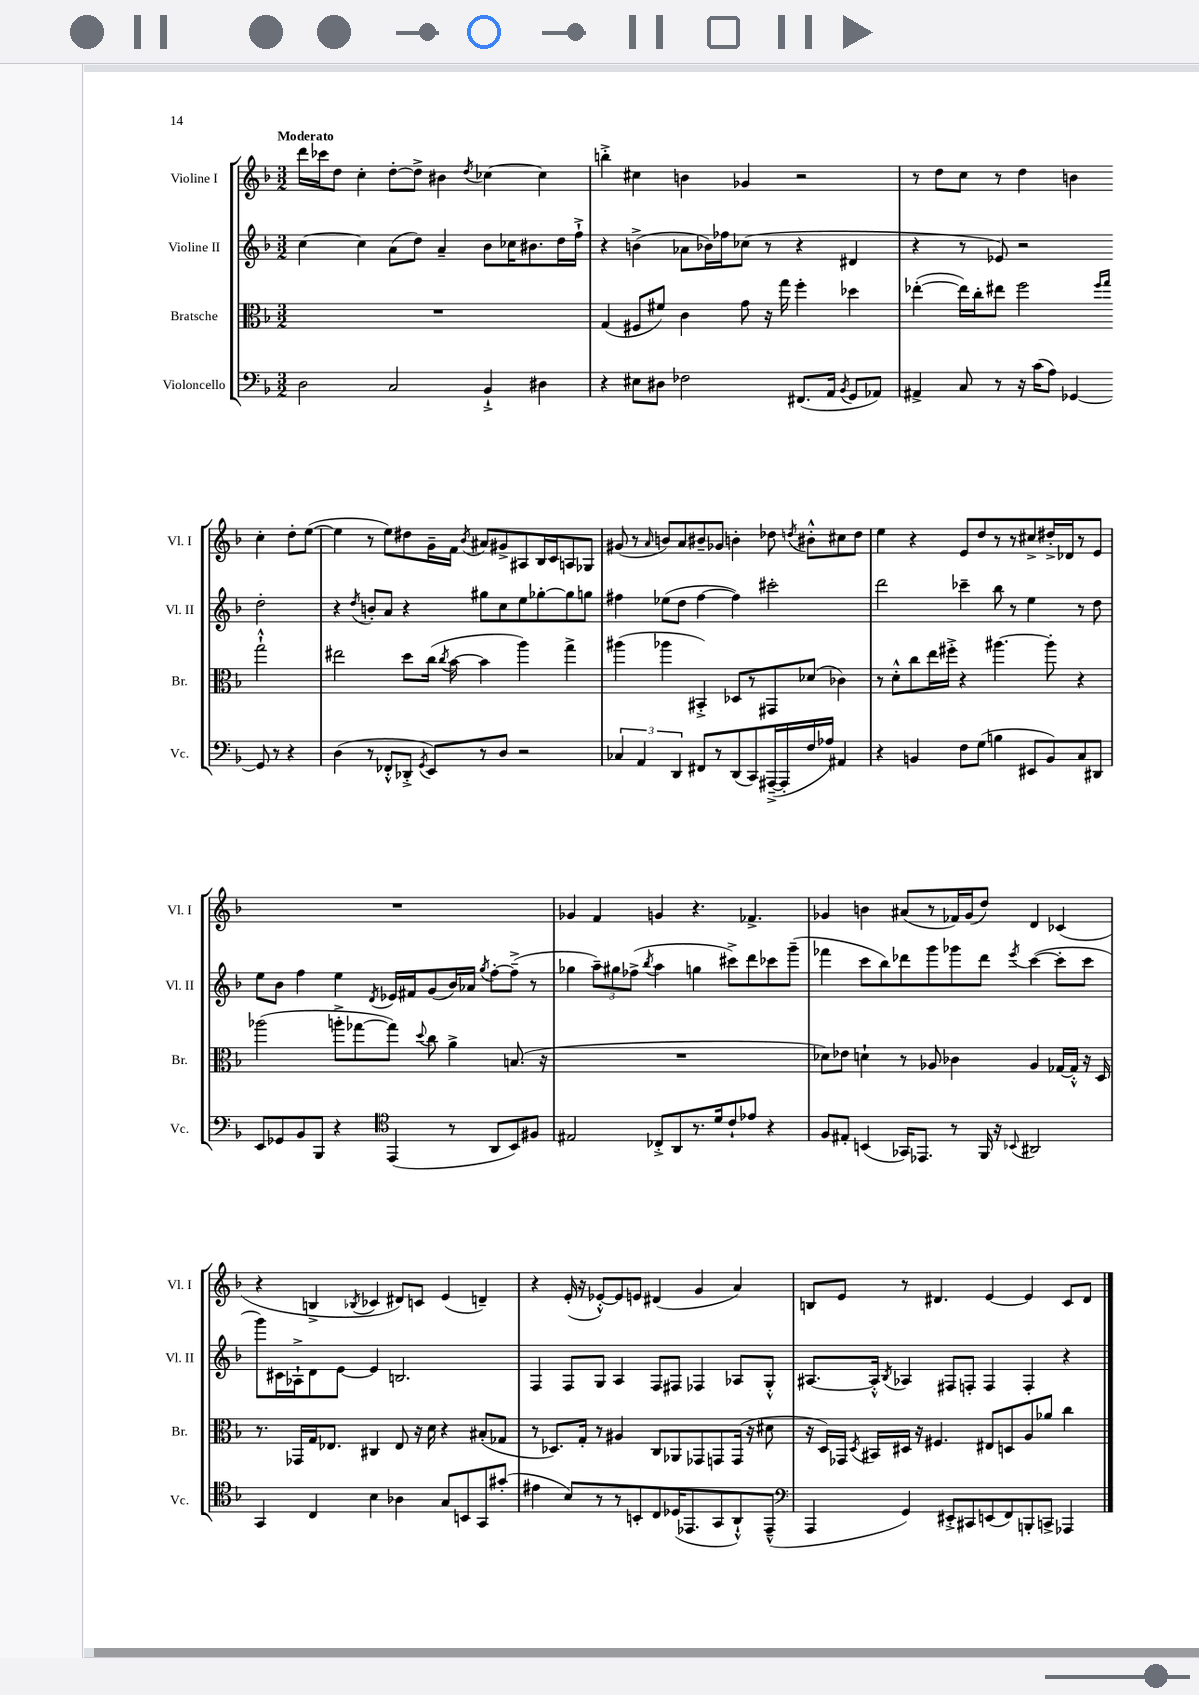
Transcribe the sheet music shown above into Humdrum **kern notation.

**kern	**kern	**kern	**kern
*part4	*part3	*part2	*part1
*staff4	*staff3	*staff2	*staff1
*I"Violoncello	*I"Bratsche	*I"Violine II	*I"Violine I
*I'Vc.	*I'Br.	*I'Vl. II	*I'Vl. I
*clefF4	*clefC3	*clefG2	*clefG2
*k[b-]	*k[b-]	*k[b-]	*k[b-]
*M3/2	*M3/2	*M3/2	*M3/2
=1	=1	=1	=1
!	!	!	!LO:TX:a:B:t=Moderato
2D\	1.r	[4cc\	16ddd\LL
.	.	.	16ccc-X\J
.	.	.	8dd\J
.	.	4cc\]	4cc'\
2C/	.	(8a\L	[8dd'\L
.	.	8dd\J)	8dd^\J]
.	.	4a~/	4b#X\
.	.	.	8qdd/
4BB-`^/	.	8b-\L	[4cc-X\
.	.	16cc-X\K	.
.	.	8.b#X\	.
4D#X\	.	.	4cc-\]
.	.	16dd\L	.
.	.	16ff`^\JJ	.
=2	=2	=2	=2
4r	(4G/	4r	4bbn'^\
8E#X\L	8F#X/L	(4bn^\	4cc#X\
8D#X\J	8f#X/J)	.	.
2F-X\	4c\	8a-X\L	4bn\
.	.	16b-X\L)	.
.	.	16ff-X\J	.
.	8g\	(8cc-X\J	4g-X/
.	16r	8r	.
.	16gg\	.	.
(8.FF#X/L	4ff'\	4r	2r
16AA/Jk	.	.	.
8qBB-/	.	.	.
8GG/L	4dd-X\	4d#X/	.
8AA-X/J)	.	.	.
=3	=3	=3	=3
4AA#X^/	([4ee-X'\	4r	8r
.	.	.	8dd\L
8C/	16ee-\LL])	8r	8cc\J
.	16cc'\J	.	.
8r	8ee#X\J	8e-X/)	8r
16r	2ff\	2r	4dd\
(16c\KL	.	.	.
8A\J)	.	.	.
[4GG-X/	.	.	4bn\
.	16qqff/LL	.	.
.	16qqgg/JJ	.	.
8GG-/]	2gg`^^\	2dd'\	4cc'\
8r	.	.	.
4r	.	.	8dd'\L
.	.	.	([8ee\J
!!LO:LB:g=z
=4	=4	=4	=4
(4D\	2ee#X\	4r	4ee\]
.	.	8qdd/	.
8r	.	8bn'/L	8r
8FF-X'^^/L	.	8a/J	8ee\L)
8DD-X'^/J	8dd\L	4r	8dd#X\
8qGG/	.	.	.
8EE/L)	(16cc\Jk	.	16g~\L
.	8qcc/	.	.
.	[16b-\	.	16f\JJ
.	.	.	8qb-/
8r	4b-\]	8gg#X\L	8a#X/L
8D/J	.	8cc\	8g#X^/
2r	4aa\)	8ee\	8A#X/
.	.	[8gg-X'\	16B-/L
.	.	.	16c/J
.	4gg^\	8gg-\]	8An/
.	.	8ggn\J	8G-X/J
=5	=5	=5	=5
6C-X/	(4aa#X\	4ff#X\	(8g#X/
.	.	.	8r
6AA/	.	.	.
.	.	.	16qqa/
.	4aa-X\	(8ee-X\L	8bn/L)
6DD/	.	.	.
.	.	8dd\J	8a/
8FF#X/L	4BB#X'^/)	[4ff#\	8b#X~/
8r	.	.	8g-X/J
(8DD/	8D-X/L	4ff#\])	4bn'\
8CC/)	8r	.	.
([16AAA#X~^/L	8GG#X/	2ccc#X'\	8dd-X\
16AAA#'/]	.	.	.
.	.	.	8qddn/
16F/	(8d-X/J	.	8b#X'^^\L
16A-X/JJ)	.	.	.
4AA#X/	4c-X\)	.	8cc#X\
.	.	.	8dd\J
=6	=6	=6	=6
4r	8r	2ddd\	4ee\
.	8d'^^\L	.	.
4BBn/	8cc\	.	4r
.	16ee\L	.	.
.	16ff#X'^\JJ	.	.
8F\L	4r	4ccc-X~\	8e/L
(8G\J	.	.	8dd/
4Bn\	[4.aa#X\	8bb-\	8r
.	.	8r	8r
8EE#X/L	.	4ee\	8cc#X^/
8BB/)	8aa#'\]	.	16dd#X'^/L
.	.	.	16d-X/J
8C/	4r	8r	8r
8DD#X/J	.	8dd\	8e/J
!!LO:LB:g=z
=7	=7	=7	=7
8EE/L	(2aa-X\	8ee\L	1.r
8GG-X/	.	8b-\J	.
8BB-/	.	4ff\	.
8BBB-/J	.	.	.
4r	8aan'^\L	4ee\	.
.	[8gg-X\	.	.
*clefC4	*	*	*
.	.	8qd/	.
(4EE/	8gg-\J])	16e-X/LL	.
.	.	16f#X/J	.
.	8qqdd/	.	.
.	8cc\	(8g/	.
8r	4a^\	16b-/L)	.
.	.	16a-X/JJ	.
.	.	8qgg/	.
8AA/L	.	[8ff'\L	.
8BB-/)	(8.Bn/	(8ff~^\J]	.
8F#X/J	.	8r	.
.	16r	.	.
=8	=8	=8	=8
2E#X/	1.r	4gg-X\	4g-X/
.	.	12aa~\L)	4f/
.	.	12gg#X\	.
.	.	(12ff-X^\J	.
.	.	8qbb-/	.
8C-X'^/L	.	4aa\	4gn/
8AA/	.	.	.
8.r	.	4ggn\	4.r
16d/k	.	.	.
8c`/	.	8ccc#X^\L)	.
8e-X/J	.	8ddd\	4.f-X^/
4r	.	8ccc-X\	.
.	.	(8ggg~\J	.
=9	=9	=9	=9
8F/L	8d-X\L)	4fff-X\	4g-X/
8E#X'/J	8e-X\J	.	.
(4BBn/	4dn`\	8ccc\L	4bn\
.	.	8bb-\)	.
16GG-X/KL)	8r	8ddd-X\	(8a#X/L
8.EE-X/J	.	.	.
.	8A-X/	8ggg\	8r
8r	4c-X\	8ggg-X\	16f-X/L)
.	.	.	(16g-/J
16FF/	.	8ddd-\J	8dd/J)
16r	.	.	.
8qqBB-X/	.	8qeee/	.
2AA#X/	4A-/	([4ccc\	4d/
.	[16G-X/LL	8ccc'\L]	(4c-X/
.	16G-'^^/JJ]	.	.
.	16r	8ccc\J	.
.	16D/	.	.
!!LO:LB:g=z
=10	=10	=10	=10
4GG/	8.r	8ggg\L)	4r
.	.	16c#X\L	.
.	16GG-X/LL	16A-X`^\J	.
4C/	16G/J	8d\	4Bn^/
.	8.E-X/J	.	.
.	.	[8e\J	.
.	.	.	8qB-X/
4B-\	4C#X/	4e/]	4c-X/
4A-X\	8E-/	2.Bn/	8d#X/L)
.	16r	.	8cn/J
.	16d\	.	.
8G/L	4r	.	(4e/
8BBn/	.	.	.
8GG/	(8B#X'/L	.	4dn~/)
(8g#X'/J	8G-X/J	.	.
=11	=11	=11	=11
4e#X\	8r	4F/	4r
.	8.D-X/L)	.	.
8B-/L)	.	8F/L	(16e'/
.	16G'/Jk	.	16r
8r	8r	8G/J	[8e-X'^^/L)
8r	4A#X/	4A/	8e-/]
8BBn'/	.	.	8en/J
8C/	8C/L	8F/L	(4d#X/
(16D-X/K	8AA-X/	8F#X/J	.
8.EE-X/	.	.	.
.	8GG-X/	4F-X/	4g/
8GG/	8GGn/	.	.
8AA`^^/)	(16GG/Jk	8A-X/L	4a/)
.	16r	.	.
(8EE-~^^/J	8d#X\	8G'^^/J	.
=12	=12	=12	=12
*clefF4	*	*	*
4AAA/	16r	[8.A#X/L	8Bn/L
.	16D/LL)	.	.
.	16GG-X/JJ	.	8e/J
.	8qD/	.	.
.	16BB#X/LL	16A#'^^/Jk]	.
.	.	8qB-/	.
4GG/)	16D#X/JJ	4A-X/	8r
.	16r	.	.
.	4.F#X/	.	4.d#X/
8EE#X'^/L	.	8F#X/L	.
8CC#X/	.	8Fn'/J	.
(8EEn/	8E#X/L	4F/	[4e/
8FF/)	8Dn/	.	.
8BBBn'/	8A/	4F'/	4e/]
8CCn^/J	8a-X/J	.	.
4AAA-X/	4cc\	4r	8c/L
.	.	.	8d#/J
==	==	==	==
*-	*-	*-	*-
